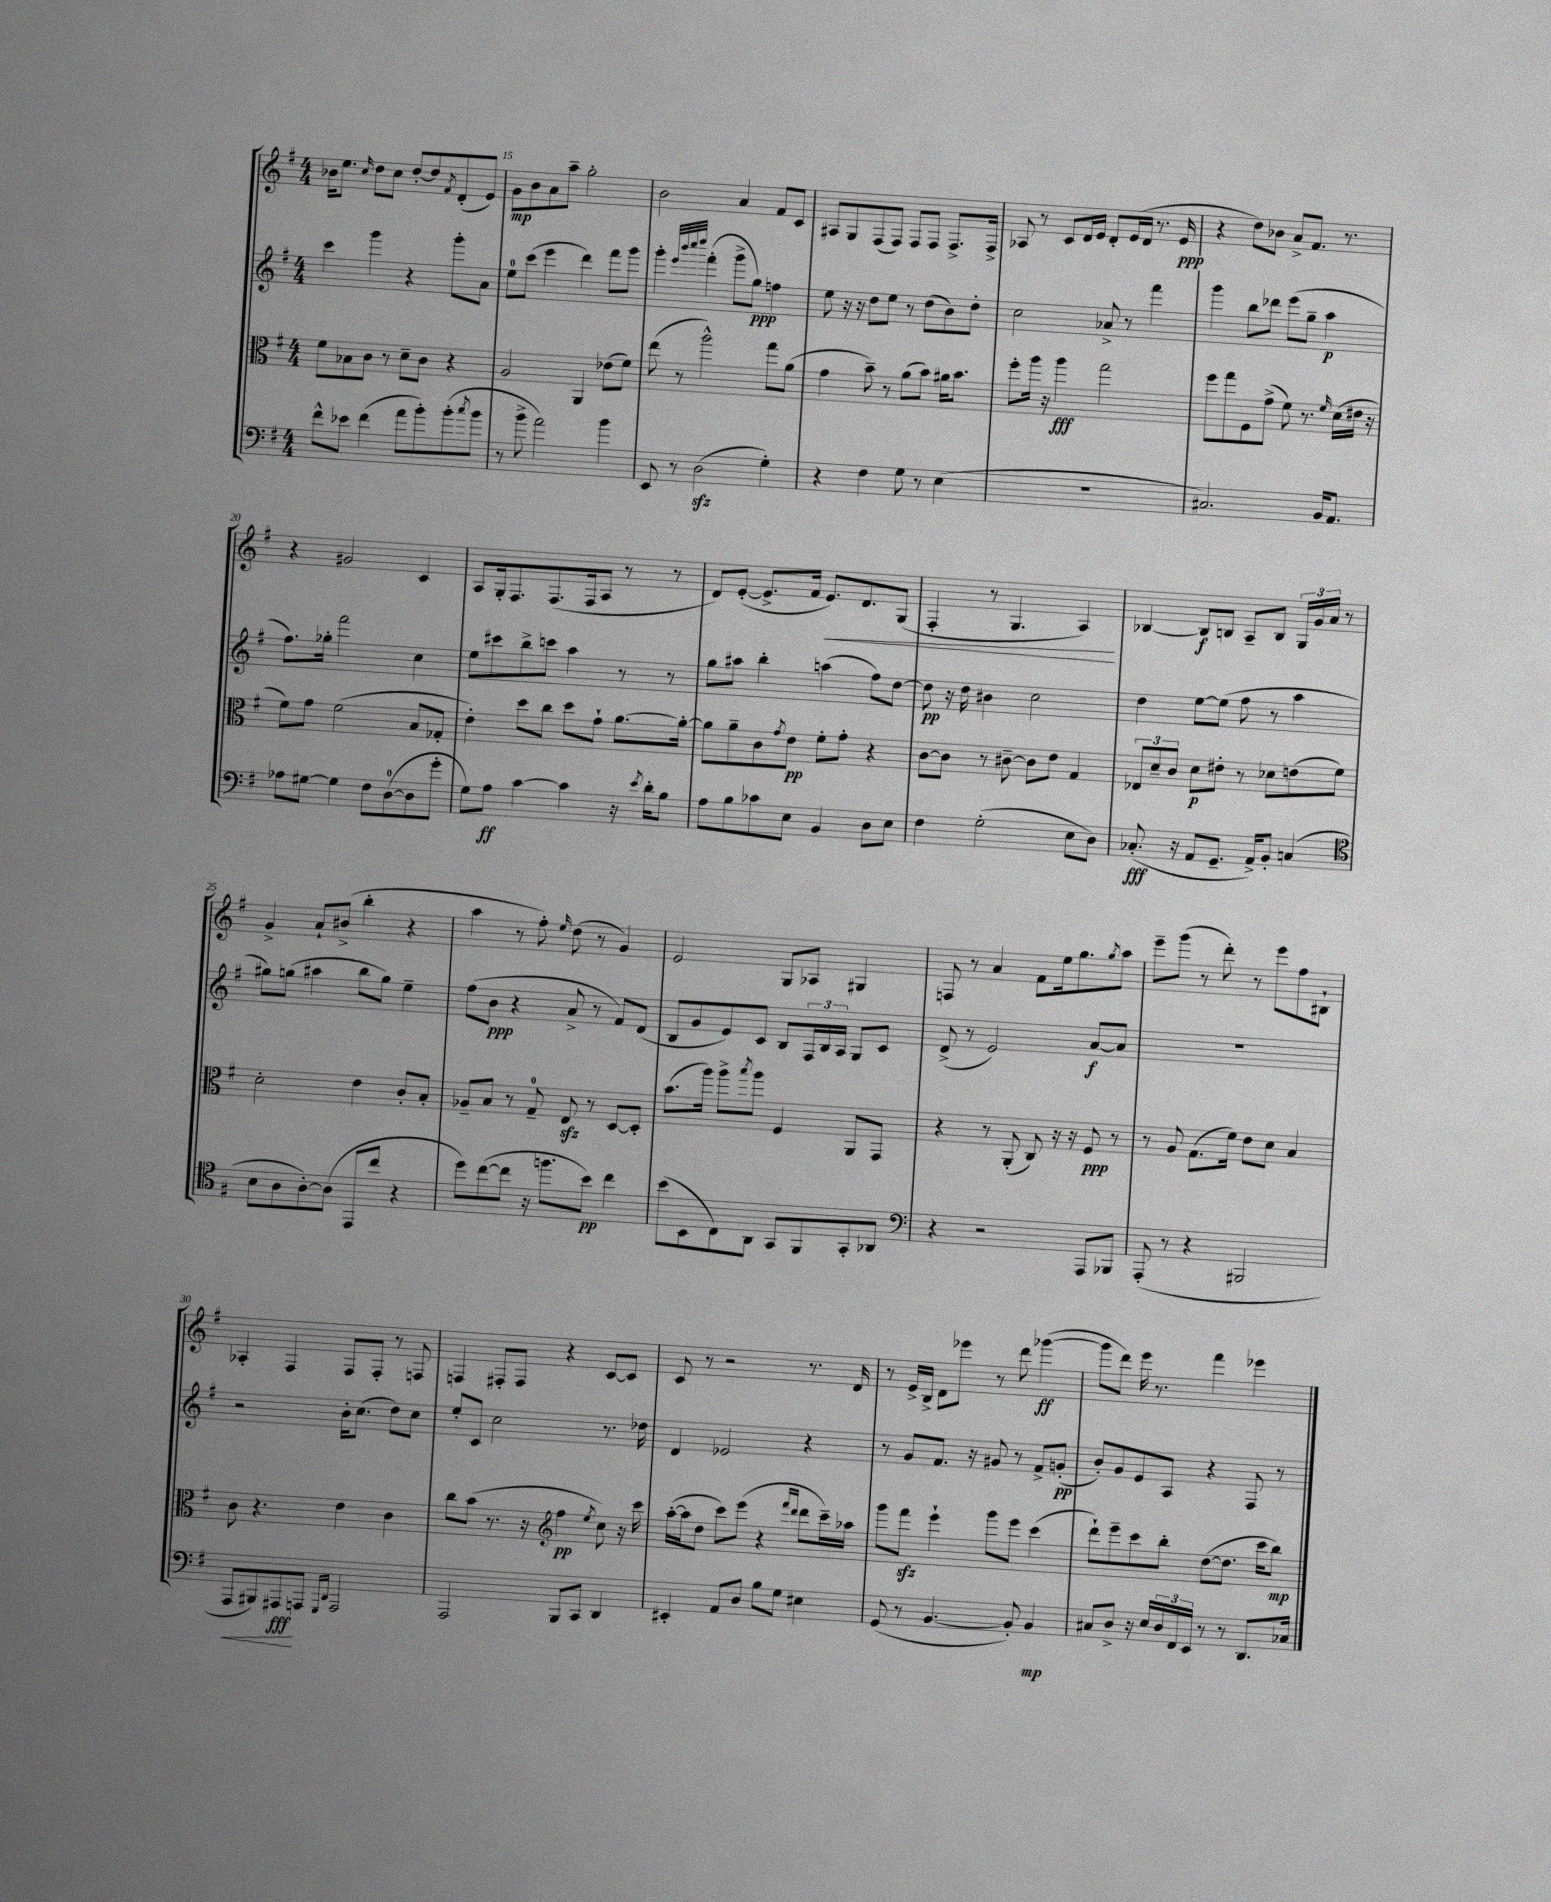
<<
\new StaffGroup <<
\new Staff = "s0" {
    \clef treble \key g \major \numericTimeSignature \time 4/4
    bes'16 e''8. \grace { c''16 } d''8 c''8 d''8~-. d''8 \acciaccatura { fis'8 } d'8-.( e'8) |
    g'8\mp b'8 a'8 a''8-- g''2-. |
    b'2 a'4 fis'8 c'8 |
    ais8 g8 fis8( fis8) fis8 fis8 fis8.-> fis16-> |
    aes8 r8 c'8 d'16 e'16 d'8-. e'16( d'16 r8. e'16\ppp |
    r4 d''8) bes'8 a'8-> fis'8. r8. |
    r4 gis'2 c'4 |
    a8 g16-. fis8. fis8.( fis16 a8 r8 r8 |
    d'8) e'8~-.( e'8.-> fis'16 e'8.\<) d'8. g8( |
    fis4-. r8 g4. a4\!) |
    bes4~ bes8\f b8 a8-- b8 \tuplet 3/2 { g16 g'16 a'16 } r8 |
    g'4-> a'8-! bis'8->( b''4-. r4 |
    a''4 r8 fis''8-.) \grace { e''16 } d''8( r8 g'4) |
    e'2 g8 aes8 gis4 |
    f8 r8 a'4 fis'8 e''16 g''8. \acciaccatura { g''8 } a''8 |
    e'''8-- g'''8( r8 d'''8-.) r8 e'''8 fis''8 bis8-! |
    aes4-. fis4 fis8 fis8-. r8 f8 |
    f4 fis8-. fis8 r4 c'8~ c'8 |
    c'8 r8 r2 r8. d'16 |
    r8 e'16-> b16-> d'8 ees'''8 r8 d'''8 ges'''4~\ff( |
    ges'''8 d'''8) e'''16 r8. fis'''4 ees'''4 \bar "|." |
}
\new Staff = "s1" {
    \clef treble \key g \major \numericTimeSignature \time 4/4
    c'''4 g'''4 r4 g'''8-. a'8 |
    e''8-0 c'''8( e'''4 d'''4) fis'''8 g'''8 |
    g'''4-. \grace { e'''32 b'''32 c''''32 d''''32 } fis'''4-.( g'''8-> g''8\ppp) f''4 |
    e''8 r16 r16 d''8 e''8 r8 d''8( b'8) d''8-. |
    c''2 aes'8-> r8 fis'''4 |
    g'''4 b''8 des'''8 e'''8( g''8-- a''4\p |
    fis''8.) ges''16-. fis'''2 c''4 |
    e''8 cis'''8 b''8-> c'''8 a''4 r8 r8 |
    g''8 ais''8 b''4-. a''4( fis''8) d''8~ |
    d''8\pp r16 d''16 bis'4 c''2 |
    d''4 e''8~ e''8( fis''8 r8 a''4 |
    gis''8) g''8( ais''4 b''8 g''8) e''4-- |
    fis''8( b'8\ppp r4 a'8-> r8 fis'8) d'8( |
    b8 g'8 e'8) c'8 b8 \tuplet 3/2 { fis16 b16 a16 } g8 c'8 |
    d'8->( r8 e'2) a'8~\f a'8 |
    R1 |
    r2 b'16-. c''8.( d''8) c''8 |
    e''8-. c'8 c''2 r8. des''16 |
    d'4 ees'2 r4 |
    r8 g'8 fis'8. r16 gis'8 r8 fis'8-> g'8-.\pp( |
    b'8-.) g'8 e'8 a8 r4 fis8 r8 \bar "|." |
}
\new Staff = "s2" {
    \clef alto \key g \major \numericTimeSignature \time 4/4
    fis'8 bes8 c'8 r8 d'8-- c'8 r4 |
    a2 a,4 ees'8( fis'8) |
    e''8( r8 a''2-^) g''8 a'8( |
    g'4 b'8--) r8 a'8( b'8) ais'16 b'8. |
    fis''8-. a''16 r16 a''4\fff g''2 |
    fis''8 g''8 fis8 g'8->( fis'8) r8. \grace { fis'16 } d'16( eis'16 r16 |
    fis'8) g'8 fis'2( b8 ges8-. |
    e'4-.) d''8 c''8 d''8 g'8-! a'8.~ a'16~-. |
    a'8 a'8-- c'8 \acciaccatura { g'8 } e'8\pp fis'8-. g'8-. r4 |
    c'8~ c'8 r8 cis'8~-- cis'8 e'8 g4 |
    \tuplet 3/2 { ees8 d'8-- c'8 } d'8\p eis'8-. r8 des'8 e'8( fis'8) |
    d'2-. e'4 c'8-. b8-. |
    aes8-- b8 r8 g8-0-- e8\sfz r8 d8~ d8-. |
    b'8.( a''16) a''8-> \acciaccatura { b''8 } a''8 fis4 a,8 g,8 |
    r4 r8 a,8-.( c8) r16 r16 fis8\ppp r8 |
    r8 a8 g8.( fis'16) e'8 d'8 b4 |
    c'8 r4. e'4 c'4 |
    c''8 b'8( r8. r16 \clef treble fis''4\pp \acciaccatura { e''8 } c''8) r16 c'''16 |
    a''16~-.( a''16 d''8 c'''8) e'''8( r4 \grace { fis'''16 d'''16 } d'''8 c'''16--) aes''16 |
    g'''8 fis'''8\sfz e'''4-! g'''8 e'''8 c'''4( |
    d'''8-!) e'''8-- c'''8 b''8-. d''8~( d''8. c'''16 b''8\mp) \bar "|." |
}
\new Staff = "s3" {
    \clef bass \key g \major \numericTimeSignature \time 4/4
    fis'8-^ ees'8 fis'4( a'8 b'8-.) b'8-.( \acciaccatura { c''8 } b'8 |
    r8 b'8-> a'2) b'4 |
    e,8 r8 d2\sfz( g4-.) |
    r4 fis4 g8 r8 e4( |
    R1 |
    cis2.) b,16 a,8. |
    aes8 gis8~ gis4 fis8 d8-0~( d8 g'8-. |
    g8) a8\ff c'4~ c'4 r16 \acciaccatura { e'8 } d'16-. b8 |
    a8 b8 ces'8 e8 b,4 d8 e8 |
    fis4 g2-.( e8 d8) |
    ces8.-.\fff( r16 a,8 g,8.-- a,16->) b,8-. c4( |
    \clef tenor b8 a8 a8~-.) a8( e,8 c''8 r4 |
    d''8) c''8~( c''8 r16 f''8. b'8\pp) c''4 |
    b'8( b,8 c8) a,8 g,8 fis,8 g,8-. aes,8 |
    \clef bass r4 r2 a,,8 bes,,8 |
    a,,8-.( r8 r4 bis,,2 |
    a,,8\< bis,,8) ais,,8\fff\! a,,8 \grace { g,,16 d,16 } a,,2 |
    a,,2 b,,8 c,8 d,4 |
    eis,4-. a,8 d8 b8 g8 eis4 |
    g,8( r8 b,4.~ b,8-.) b,4\mp |
    cis8 d8-> r16 e16 \tuplet 3/2 { d16 fis,16 e,16 } r8 r8 d,8. ces16 \bar "|." |
}
>>
>>
\layout { \context { \Score currentBarNumber = #14 \override BarNumber.break-visibility = ##(#f #t #t) barNumberVisibility = #(every-nth-bar-number-visible 5) } }
